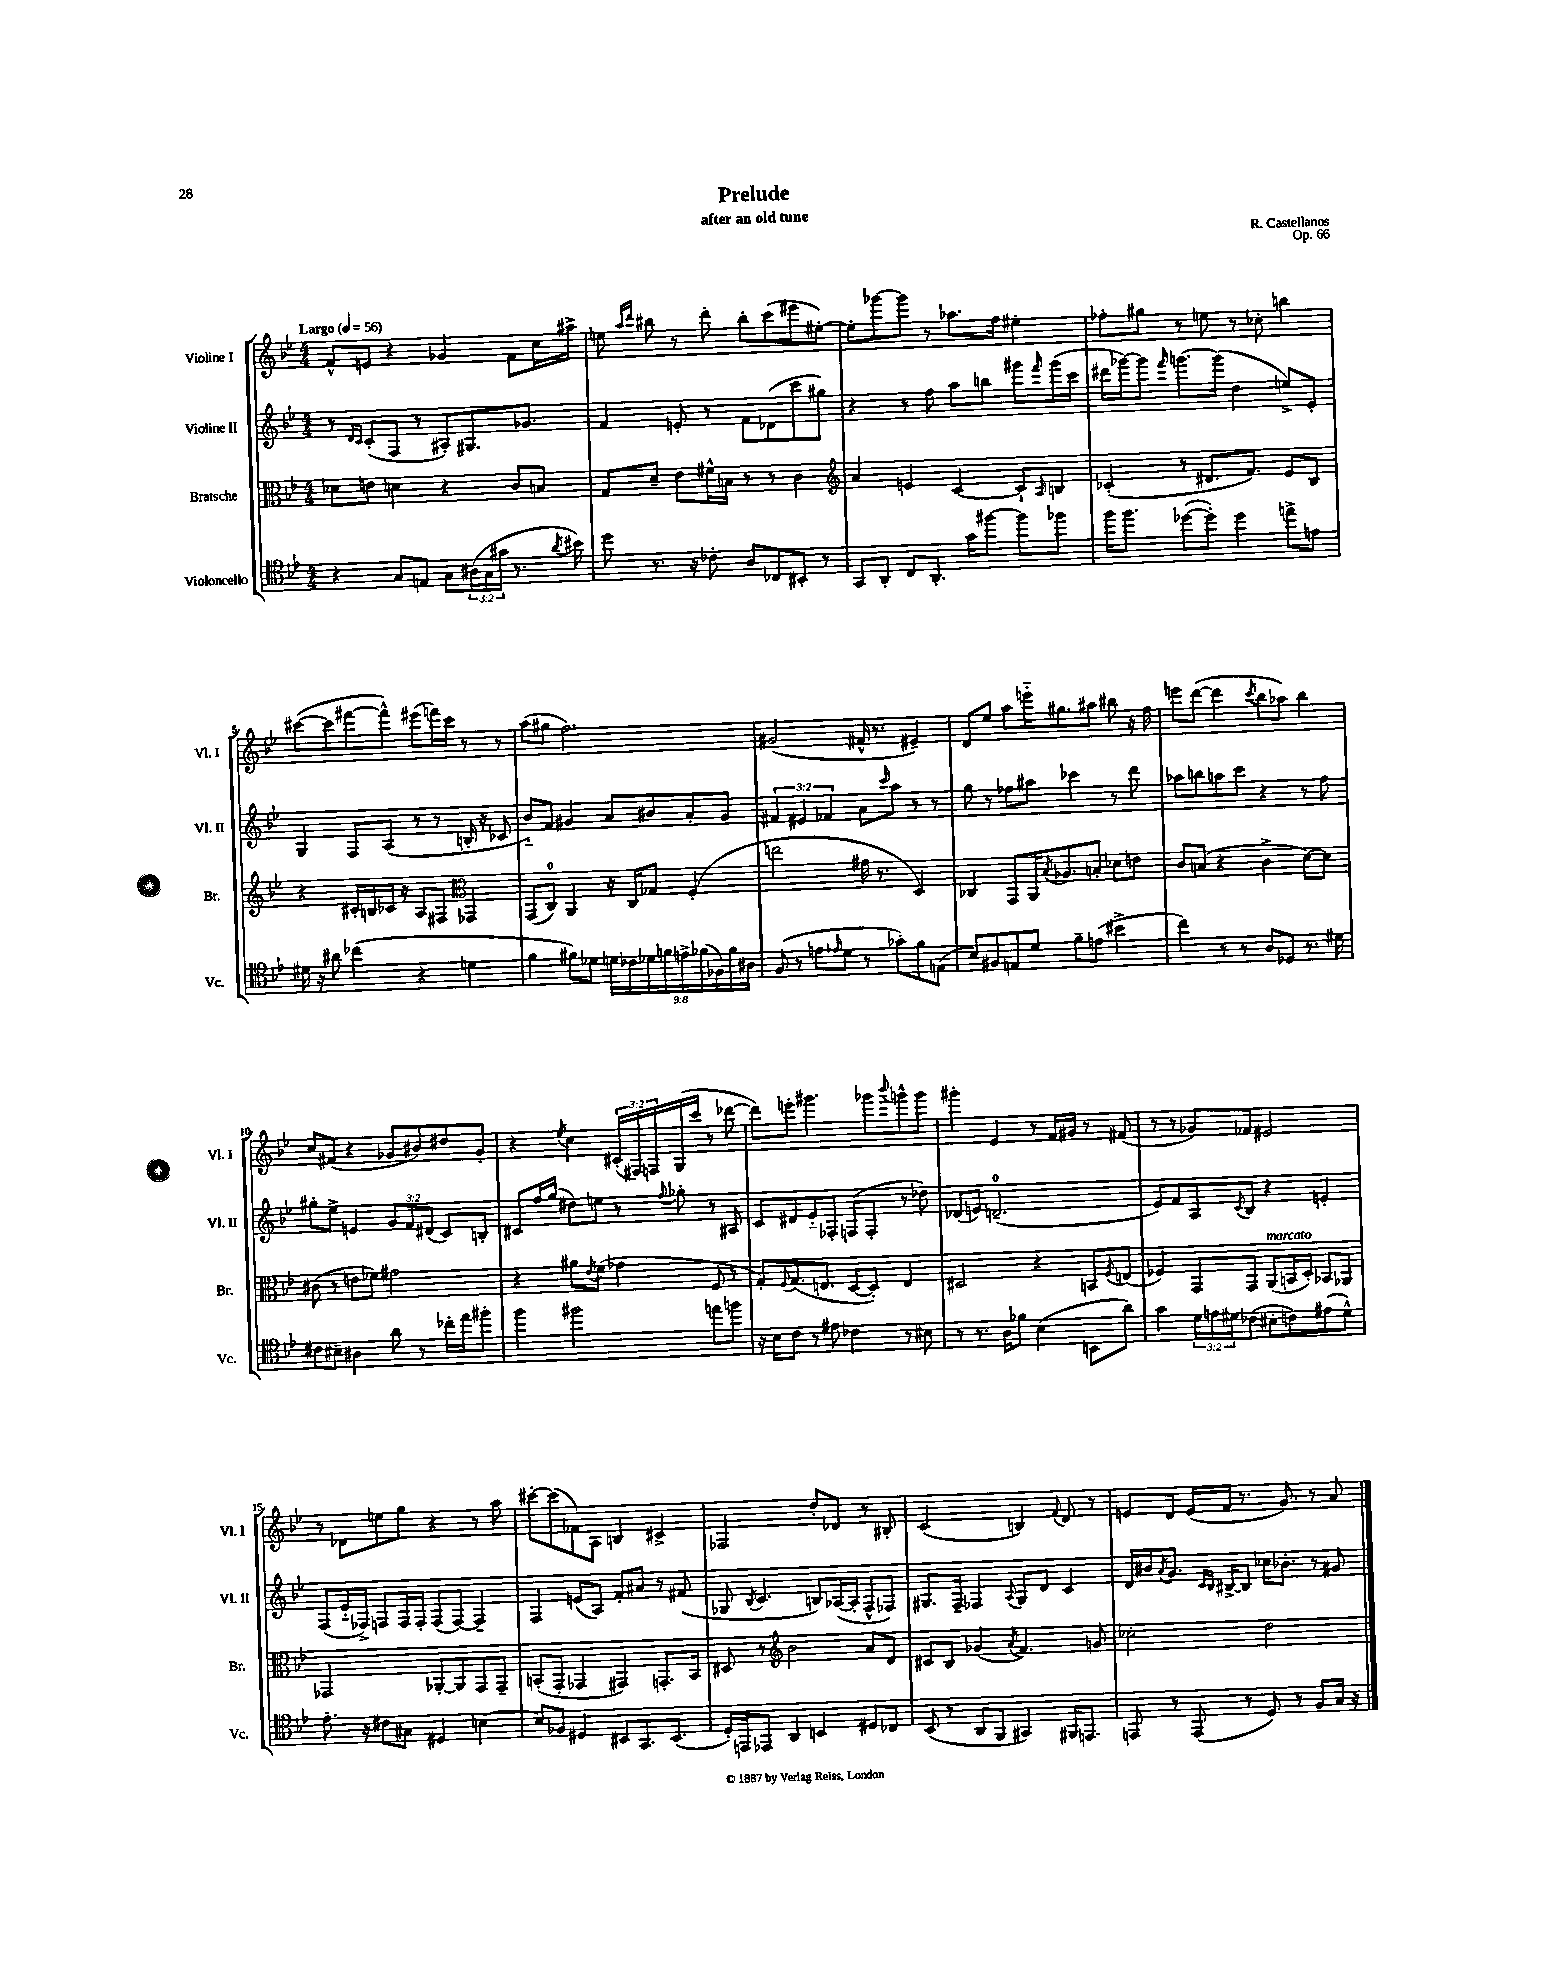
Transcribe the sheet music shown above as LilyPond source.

\header { title = "Prelude" composer = "R. Castellanos" subtitle = "after an old tune" opus = "Op. 66" }
<<
\new StaffGroup <<
\new Staff = "s0" \with { instrumentName = "Violine I" shortInstrumentName = "Vl. I" } {
    \clef treble \key bes \major \numericTimeSignature \time 4/4 \override Staff.TupletNumber.text = #tuplet-number::calc-fraction-text \tempo "Largo" 4 = 56
    f'8-^ e'8 r4 ges'4 f'8 c''16 ais''16-> |
    e''8 \grace { a''16 d'''16 } bis''8 r8 d'''8-. bis''8-. c'''8( eis'''8 eis''8~-.) |
    eis''8-. ges'''8~ ges'''8 r8 aes''8. f''16 eis''4-. |
    fes''8-. gis''8 r8 e''8 r8 ces''8-. b''4 |
    cis'''8~( cis'''8 fis'''8~ fis'''8-^) eis'''8( f'''16) cis'''16 r8 r8 |
    a''8( gis''8 f''2.) |
    gis'2( fis'16-^ r8. eis'4--) |
    d'8 ees''8 a''8 e'''16-_ gis''8. ais''8 bis''8 r16 f''16 |
    e'''8 d'''8~( d'''4 \acciaccatura { c'''8 } bes''8 aes''8) bes''4 |
    c''8 fis'8( r4 ges'8 bis'8) dis''8 ges'8-. |
    r4 \acciaccatura { ees''8 } c''4 \tuplet 3/2 { cis'16-.( fis16) f16 } g16( c'''16 r8 des'''8~ |
    des'''8) e'''8-. gis'''4. ges'''8 \appoggiatura { bes'''8 } g'''8-^ g'''8 |
    gis'''4-. ees'4 r8 f'16 gis'16 r8 fis'8( |
    r8 r8 ges'8) fes'8 eis'2 |
    r8 des'8 e''8 g''8 r4 r8 a''8 |
    cis'''8~-. cis'''8( fes'8) a8 b4 cis'4-> |
    fes2 d''8-. des'8 r8 bis8-. |
    c'2( b4) \appoggiatura { f'8 } d'8 r8 |
    e'8 d'8 e'16( f'16 r8. g'8.) r8 a'8 \bar "|." |
}
\new Staff = "s1" \with { instrumentName = "Violine II" shortInstrumentName = "Vl. II" } {
    \clef treble \key bes \major \numericTimeSignature \time 4/4 \override Staff.TupletNumber.text = #tuplet-number::calc-fraction-text
    r8 \grace { d'16 c'16 } c'8-.( f8 r8 ais8-.) gis8. ges'8. |
    f'4 e'8-. r8 f'8 des'8( c'''8 gis''8) |
    r4 r8 f''8 a''8 b''8 gis'''8 \grace { f'''16 } gis'''16( c'''16 |
    dis'''16 ges'''16~) ges'''8 \grace { f'''16 } g'''8.~ g'''16( d''4 e''8->) ees'8-. |
    g4 f8 a8( r8 r8 b16-. r16 ces'8 |
    bes'8-_) f'8 gis'4 a'8 bis'8 a'8-. gis'8 |
    \tuplet 3/2 { fis'4 eis'4 fes'4 } a'8 \grace { c'''16 } a''8 r8 r8 |
    g''8 r8 fes''8 ais''8 ces'''4 r8 d'''8 |
    aes''8 b''8 a''8 c'''8 r4 r8 f''8 |
    gis''8-. ees''8-> e'4 \tuplet 3/2 { g'8 f'8 dis'8( } c'8) b8-. |
    cis'8 f''16 g''16( dis''8) e''8 r8 \appoggiatura { f''8 } ges''8-. r8 ais8 |
    c'8 dis'8 ees'8-_ fes8-. f8( f8-. r8 des''8) |
    des'8( e'8) d'2.-0--( |
    ees'8) f'8 a8 \acciaccatura { c'8 } bes8 r4 e'4-. |
    f8( ees'16-_ fes16->) f8 f16 f16-. f8( f8~) f4-- |
    f4 e'8( a8) f'8-. ais'8 r8 fis'8( |
    ges8 \acciaccatura { bes8 } c'4. b8) aes16~( aes16-. f8-^ fes8) |
    gis8. f16-- fes4 \appoggiatura { a8 } gis8 d'8 c'4 |
    d'16 bis'16 \acciaccatura { a'8 } g'8. \grace { c'16 bes16 } bis16~-> bis8 ces''16 bes'8.-. r8 gis'8 \bar "|." |
}
\new Staff = "s2" \with { instrumentName = "Bratsche" shortInstrumentName = "Br." } {
    \clef alto \key bes \major \numericTimeSignature \time 4/4
    des'8 e'8 d'4 r4 c'8 b8 |
    g8 d'8-- ees'8 fis'16-^ b16 r8 r8 c'4 |
    \clef treble a'4 e'4 c'4~ c'8-! \grace { a16 } b8 |
    ces'4-.( r8 dis'8. f'8.) ees'8 bes8 |
    r4 cis'16-. b16 ces'16 r16 a8 fis8 \clef alto ges,4 |
    g,8( c8-0) a,4 r16 c16 ges8 f4-.( |
    e''2 gis'16 r8. d4) |
    ces4 g,8 a,16 \acciaccatura { bes8 } aes8. b8-. des'8 e'8 |
    c'8 b8( r4 c'4-> d'8~) d'8 |
    cis'8( r8 e'8 fes'8) gis'2 |
    r4 ais'8 \acciaccatura { ees'8 } f'8( ges'4 f8 r8 |
    g8-.) \appoggiatura { f8 } g8.( e8. d8~ d8-.) e4 |
    dis2 r4 b,8 \acciaccatura { f8 } e8( |
    fes4) g,8 g,8 a,8^\markup { \italic "marcato" }( b,16 d16-.) bes,8 aes,8 |
    ges,2 aes,8~-. aes,8 ges,8 ges,8-- |
    b,8-.( g,8-. ges,4 gis,4) g,8.-. b,16 |
    dis8 r8 \clef treble bes'2 a'8 d'8 |
    cis'8 bes8 ges'4( \acciaccatura { a'8 } f'4.) g'8 |
    ces''2-. d''2 \bar "|." |
}
\new Staff = "s3" \with { instrumentName = "Violoncello" shortInstrumentName = "Vc." } {
    \clef tenor \key bes \major \numericTimeSignature \time 4/4 \override Staff.TupletNumber.text = #tuplet-number::calc-fraction-text
    r4 g8 e8 g8 \tuplet 3/2 { ais16( g16 gis'16 } r8. \acciaccatura { a'8 } bis'16) |
    d''8 r8. r16 ces'8-. a8 ces8 bis,8-. r8 |
    g,8 a,8-. c8 a,8.-. g'16 fis''8~ fis''8 fes''8 |
    f''16 f''8. des''8~( des''8-.) des''4 e''8-> e'8 |
    dis'16 r16 ais'8 ces''4( r4 d'4 |
    f'4 fis'8) des'8 \tuplet 9/8 { d'16 ces'16 des'16 f'16 e'16-> fes'16( fes16) fes'16 ais16 } |
    f8( r8 e'8 \grace { ees'16 } d'8 r8 ges'8-.) f'8 e8( |
    bes8) fis8 e8 d'8 f'8-- e'8( bis'4-> |
    c''4) r8 r8 a8 des8 r8. dis'16 |
    cis'8 bis8-- ais4 a'8 r8 ces''16-. ees''16 fis''8-. |
    f''4 fis''2 e''8 f''8 |
    r16 bes16 c'8 r8 eis'8 ces'4 r8 bis8 |
    r8 r8. a16 fes'8 bes4( b,8 a'8) |
    g'4 \tuplet 3/2 { d'16 e'16 dis'16 } ces'8( bis8-. c'8) eis'8( dis'8-^) |
    ees'8.-. r16 cis'8 gis8 dis4 b4~ |
    b8 fes8 dis4 bis,8 g,8. bis,8.( |
    d16-.) e,16 ees,8 a,4 b,4 dis8 ces8 |
    bes,8( r8 a,8 f,8 gis,4) fis,16 e,8. |
    e,8 r8 e,8( r8 d8) r8 f8 g16 r16 \bar "|." |
}
>>
>>
